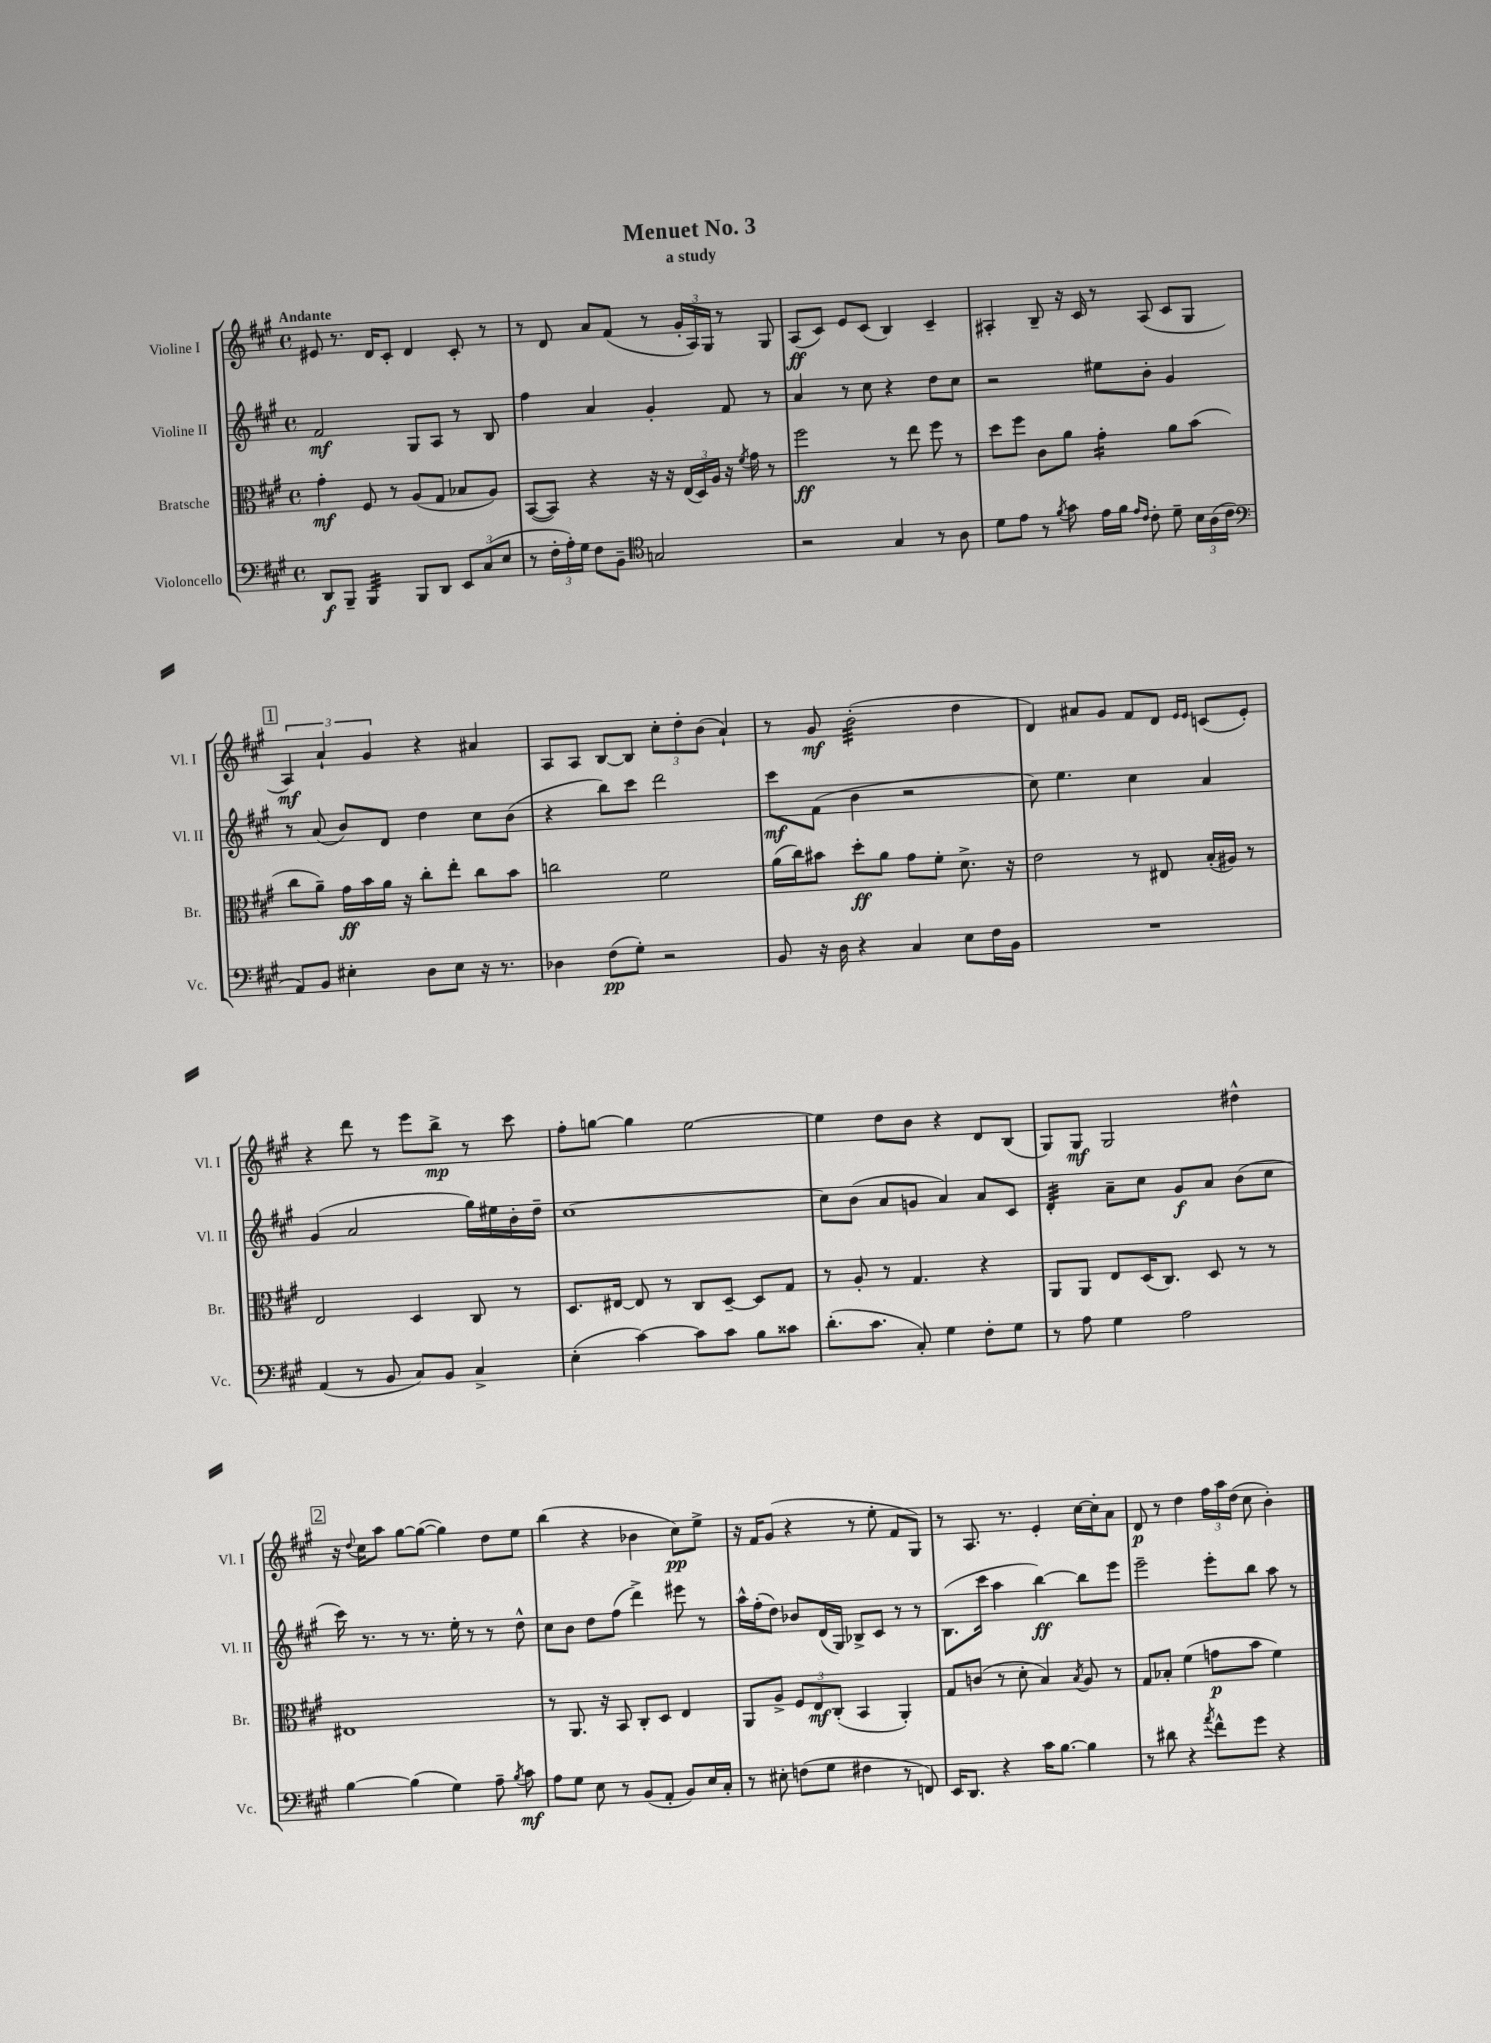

**kern	**kern	**kern	**kern
*staff4	*staff3	*staff2	*staff1
*clefF4	*clefC3	*clefG2	*clefG2
*k[f#c#g#]	*k[f#c#g#]	*k[f#c#g#]	*k[f#c#g#]
*M4/4	*M4/4	*M4/4	*M4/4
*met(c)	*met(c)	*met(c)	*met(c)
8DD	4g#'	2f#	8e#
8BBB~	.	.	8.r
4BBB	8F#	.	.
.	.	.	16d
.	8r	.	8c#'
8BBB	(8A	8G#	4d
8DD	8G#	8A	.
12EE	8B-	8r	8c#'
(12C#	.	.	.
.	8A)	8B	8r
12E	.	.	.
=	=	=	=
8r	([8BB	4ff#	8r
24F#'	8BB])	.	8d
24A')	.	.	.
24G#	.	.	.
8F#	4r	4a	8a
8BB~	.	.	(8f#
*clefC4	*	*	*
2G	16r	4g#'	8r
.	16r	.	.
.	(24E	.	24g#'
.	24D)	.	24A)
.	24A	.	24G#
.	16r	8f#	8r
.	8qf#	.	.
.	16g#	.	.
.	8r	8r	8G#
=	=	=	=
2r	2ff#	4a	(8A
.	.	.	8c#)
.	.	8r	8e
.	.	8cc#	(8c#
4G#	8r	4r	4B)
.	8ee	.	.
8r	8ff#	8dd	4c#~
8A	8r	8cc#	.
=	=	=	=
8d	8dd	2r	4A#'
8e	8ff#	.	.
8r	8c#	.	8B~
8qf#	.	.	.
8g#	8a	.	16r
.	.	.	16c#
16e	4g#'	8ee#	8r
16f#	.	.	.
16qqe	.	.	.
16qqc#	.	.	.
8c#'	.	8b'	(8A#
8d~	8a	4g#	8c#
24B	(8b	.	8G#
(24A	.	.	.
24c#	.	.	.
=	=	=	=
*clefF4	*	*	*
8AA)	8cc#	8r	6A)
8BB	8a~)	(8a	.
.	.	.	6a`
4E#'	16g#	8b)	.
.	16b	.	.
.	.	.	6g#
.	16a	8d	.
.	16r	.	.
8D	8cc#'	4dd	4r
8E#	8ee'	.	.
16r	8cc#	8cc#	4a#
8.r	.	.	.
.	8b	(8b	.
=	=	=	=
4D-	2cc	4r	8A
.	.	.	8A
(8F#	.	8bb)	[8B
8G#')	.	8ccc#	8B]
2r	2f#	2ddd	12cc#'
.	.	.	12dd'
.	.	.	(12b
.	.	.	4a`)
=	=	=	=
8BB	(16a	8ccc#	8r
.	16cc#)	.	.
16r	8b#	(8f#	8g#
16D	.	.	.
4r	8dd'	4b	(2b'
.	8a	.	.
4C#	8g#	2r	.
.	8f#'	.	.
8E	8.d^	.	4dd
16F#	.	.	.
16BB	16r	.	.
=	=	=	=
1r	2e	8cc#)	4d)
.	.	4.ee	.
.	.	.	8a#
.	.	.	8g#
.	8r	4cc#	8f#
.	8E#	.	8d
.	.	.	16qqe
.	.	.	16qqe
.	(16B'	4a	(8c
.	16A#)	.	.
.	8r	.	8e')
=	=	=	=
(4AA	2E	(4g#	4r
8r	.	2a	8ddd
8BB	.	.	8r
8C#)	4D	.	8eee
8BB	.	.	8bb^
4C#^	8C#	16gg#)	8r
.	.	16ee#	.
.	8r	16b'	8ccc#
.	.	16dd~	.
=	=	=	=
(4E'	8.D	[1cc#	8ff#'
.	.	.	[8gg
.	[16E#	.	.
[4c#)	8E#]	.	4gg]
.	8r	.	.
8c#]	8C#	.	[2ee
8c#	[8D~	.	.
8B	8D]	.	.
8c##	8G#	.	.
=	=	=	=
(8.d'	8r	8cc#]	4ee]
.	8A'	(8b	.
8.c#	.	.	.
.	8r	8a	8dd
8C#')	4.G#	8g	8b
4G#	.	4a)	4r
8F#'	4r	8a	8d
8G#	.	8c#	(8B
=	=	=	=
8r	8AA	4d'	8G#)
8A	8AA	.	8G#
4G#	8E	8a~	2G#
.	(16D	8cc#	.
.	8.C#)	.	.
2A	.	8g#	.
.	8D	8a	.
.	8r	(8b	4dd#^^
.	8r	8cc#	.
=	=	=	=
[4B	1E#	16ccc#)	16r
.	.	.	8qqdd
.	.	8.r	16cc#
.	.	.	8aa
(4B]	.	8r	[8gg#
.	.	8.r	(8gg#_
4G#)	.	.	4gg#])
.	.	16ee'	.
.	.	8r	.
8A~	.	8r	8dd
8qB	.	.	.
8c#	.	8dd^^	8ee
=	=	=	=
8A	8r	8cc#	(4bb
8G#	8.AA	8b	.
8E	.	8dd	4r
.	16r	.	.
8r	8BB	(8ff#	.
(8BB	8C#'	4ddd^)	4b-
8AA'	8D	.	.
8BB)	4E	8eee#	8cc#)
16E	.	8r	8ee^
16C#'	.	.	.
=	=	=	=
8r	8AA	16aa^^	16r
.	.	(16ff#'	16f#
8E#'	8A^	8dd)	(8g#
(8F	12F#	8b-	4r
.	12E	.	.
8G#	.	(16d	.
.	(12C#'	.	.
.	.	16G#)	.
4F#	4BB	8B-^	8r
.	.	8c#	8ee'
8r	4AA')	8r	8f#
8FF)	.	8r	8G#)
=	=	=	=
16EE	8G#	(8.B	8r
8.DD	.	.	.
.	(8c	.	8.A
.	.	16ccc#	.
4r	8r	4aa	.
.	.	.	8.r
.	8d'	.	.
16c#	4B)	[4bb)	4e'
[8.B	.	.	.
.	8qB	.	.
4B]	8A	8bb]	[16cc#
.	.	.	16cc#']
.	8r	8eee	8a
=	=	=	=
8r	8G#	2eee~	8d
8d#	8B-'	.	8r
4r	(4f#	.	4dd
8qa	.	.	.
8f#^^	8g	8eee'	24ff#
.	.	.	24aa
.	.	.	(24dd
8g#	8b	8bb	8cc#
4r	4f#)	8aa	4b')
.	.	8r	.
==	==	==	==
*-	*-	*-	*-
